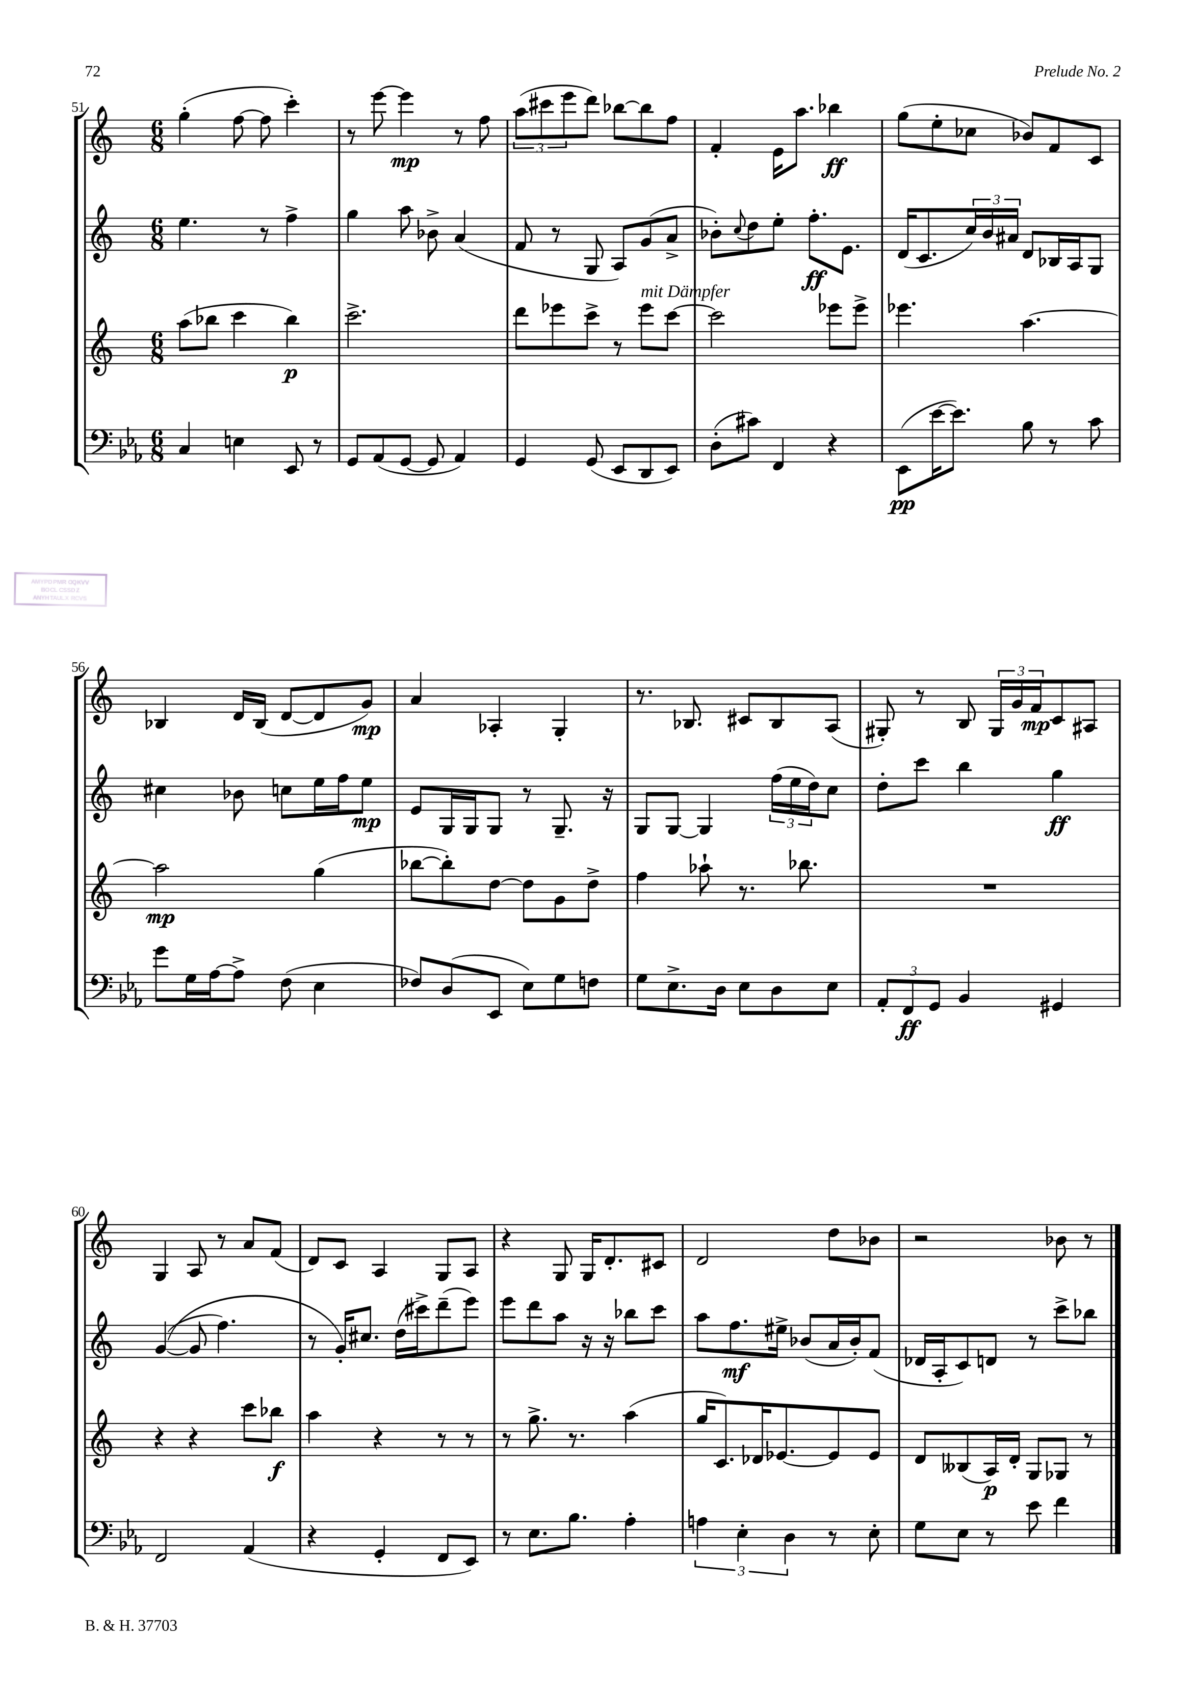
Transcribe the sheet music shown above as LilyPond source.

<<
\new StaffGroup <<
\new Staff = "s0" {
    \clef treble \key c \major \numericTimeSignature \time 6/8
    g''4-.( f''8~ f''8 c'''4-.) |
    r8 e'''8~ e'''4\mp r8 f''8 |
    \tuplet 3/2 { a''8( cis'''8 e'''8 } d'''8) bes''8~ bes''8 f''8 |
    f'4-. e'16 a''8. bes''4\ff |
    g''8( e''8-. ces''8 bes'8) f'8 c'8 |
    bes4 d'16 bes16( d'8~ d'8 g'8\mp) |
    a'4 aes4-. g4-. |
    r8. bes8. cis'8 bes8 a8( |
    gis8-.) r8 b8 \tuplet 3/2 { gis16 g'16 f'16\mp } c'8 ais8 |
    g4 a8 r8 a'8 f'8( |
    d'8) c'8 a4 g8 a8 |
    r4 g8 g16 d'8.-. cis'8 |
    d'2 d''8 bes'8 |
    r2 bes'8 r8 \bar "|." |
}
\new Staff = "s1" {
    \clef treble \key c \major \numericTimeSignature \time 6/8
    e''4. r8 f''4-> |
    g''4 a''8 bes'8-> a'4( |
    f'8 r8 g8 a8) g'8( a'8-> |
    bes'8-.) \appoggiatura { c''8 } d''8 e''8-. f''8.-.\ff e'8. |
    d'16( c'8. \tuplet 3/2 { c''16) b'16 ais'16 } d'8 bes16 a16 g8 |
    cis''4 bes'8 c''8 e''16 f''16 e''8\mp |
    e'8 g16 g16 g8 r8 g8.-- r16 |
    g8 g8~ g4 \tuplet 3/2 { f''16( e''16 d''16) } c''8 |
    d''8-. c'''8 b''4 g''4\ff |
    g'4~(\( g'8 f''4.) |
    r8 g'16-.\) cis''8. d''16( cis'''16->) d'''8--( e'''8) |
    e'''8 d'''8 a''8 r16 r16 bes''8 c'''8 |
    a''8 f''8.\mf eis''16-> bes'8( a'16 bes'16-.) f'8( |
    des'16 a16-. c'8) d'8 r8 c'''8-> bes''8 \bar "|." |
}
\new Staff = "s2" {
    \clef treble \key c \major \numericTimeSignature \time 6/8
    a''8( bes''8 c'''4 bes''4\p) |
    c'''2.-> |
    d'''8 ees'''8 c'''8-> r8 ees'''8^\markup { \italic "mit Dämpfer" } c'''8~ |
    c'''2 ees'''8 ees'''8-> |
    ees'''4. a''4.~ |
    a''2\mp g''4( |
    bes''8~ bes''8-.) d''8~ d''8 g'8 d''8-> |
    f''4 aes''8-! r8. bes''8. |
    R2. |
    r4 r4 c'''8 bes''8\f |
    a''4 r4 r8 r8 |
    r8 g''8.-> r8. a''4( |
    g''16 c'8.) des'16 ees'8.~ ees'8 ees'8 |
    d'8 beses8( a16\p) d'16-. g8 ges8 r8 \bar "|." |
}
\new Staff = "s3" {
    \clef bass \key ees \major \numericTimeSignature \time 6/8
    c4 e4 ees,8 r8 |
    g,8 aes,8( g,8~ g,8 aes,4) |
    g,4 g,8( ees,8 d,8 ees,8) |
    d8-.( cis'8) f,4 r4 |
    ees,8\pp( ees'16~ ees'8.) bes8 r8 c'8 |
    g'8 g16 aes16~ aes8-> f8( ees4 |
    fes8) d8( ees,8 ees8) g8 f8 |
    g8 ees8.-> d16 ees8 d8 ees8 |
    \tuplet 3/2 { aes,8-. f,8\ff g,8 } bes,4 gis,4 |
    f,2 aes,4( |
    r4 g,4-. f,8 ees,8) |
    r8 ees8. bes8. aes4-. |
    \tuplet 3/2 { a4 ees4-. d4 } r8 ees8-. |
    g8 ees8 r8 ees'8 f'4 \bar "|." |
}
>>
>>
\layout { \context { \Score currentBarNumber = #51 } }
